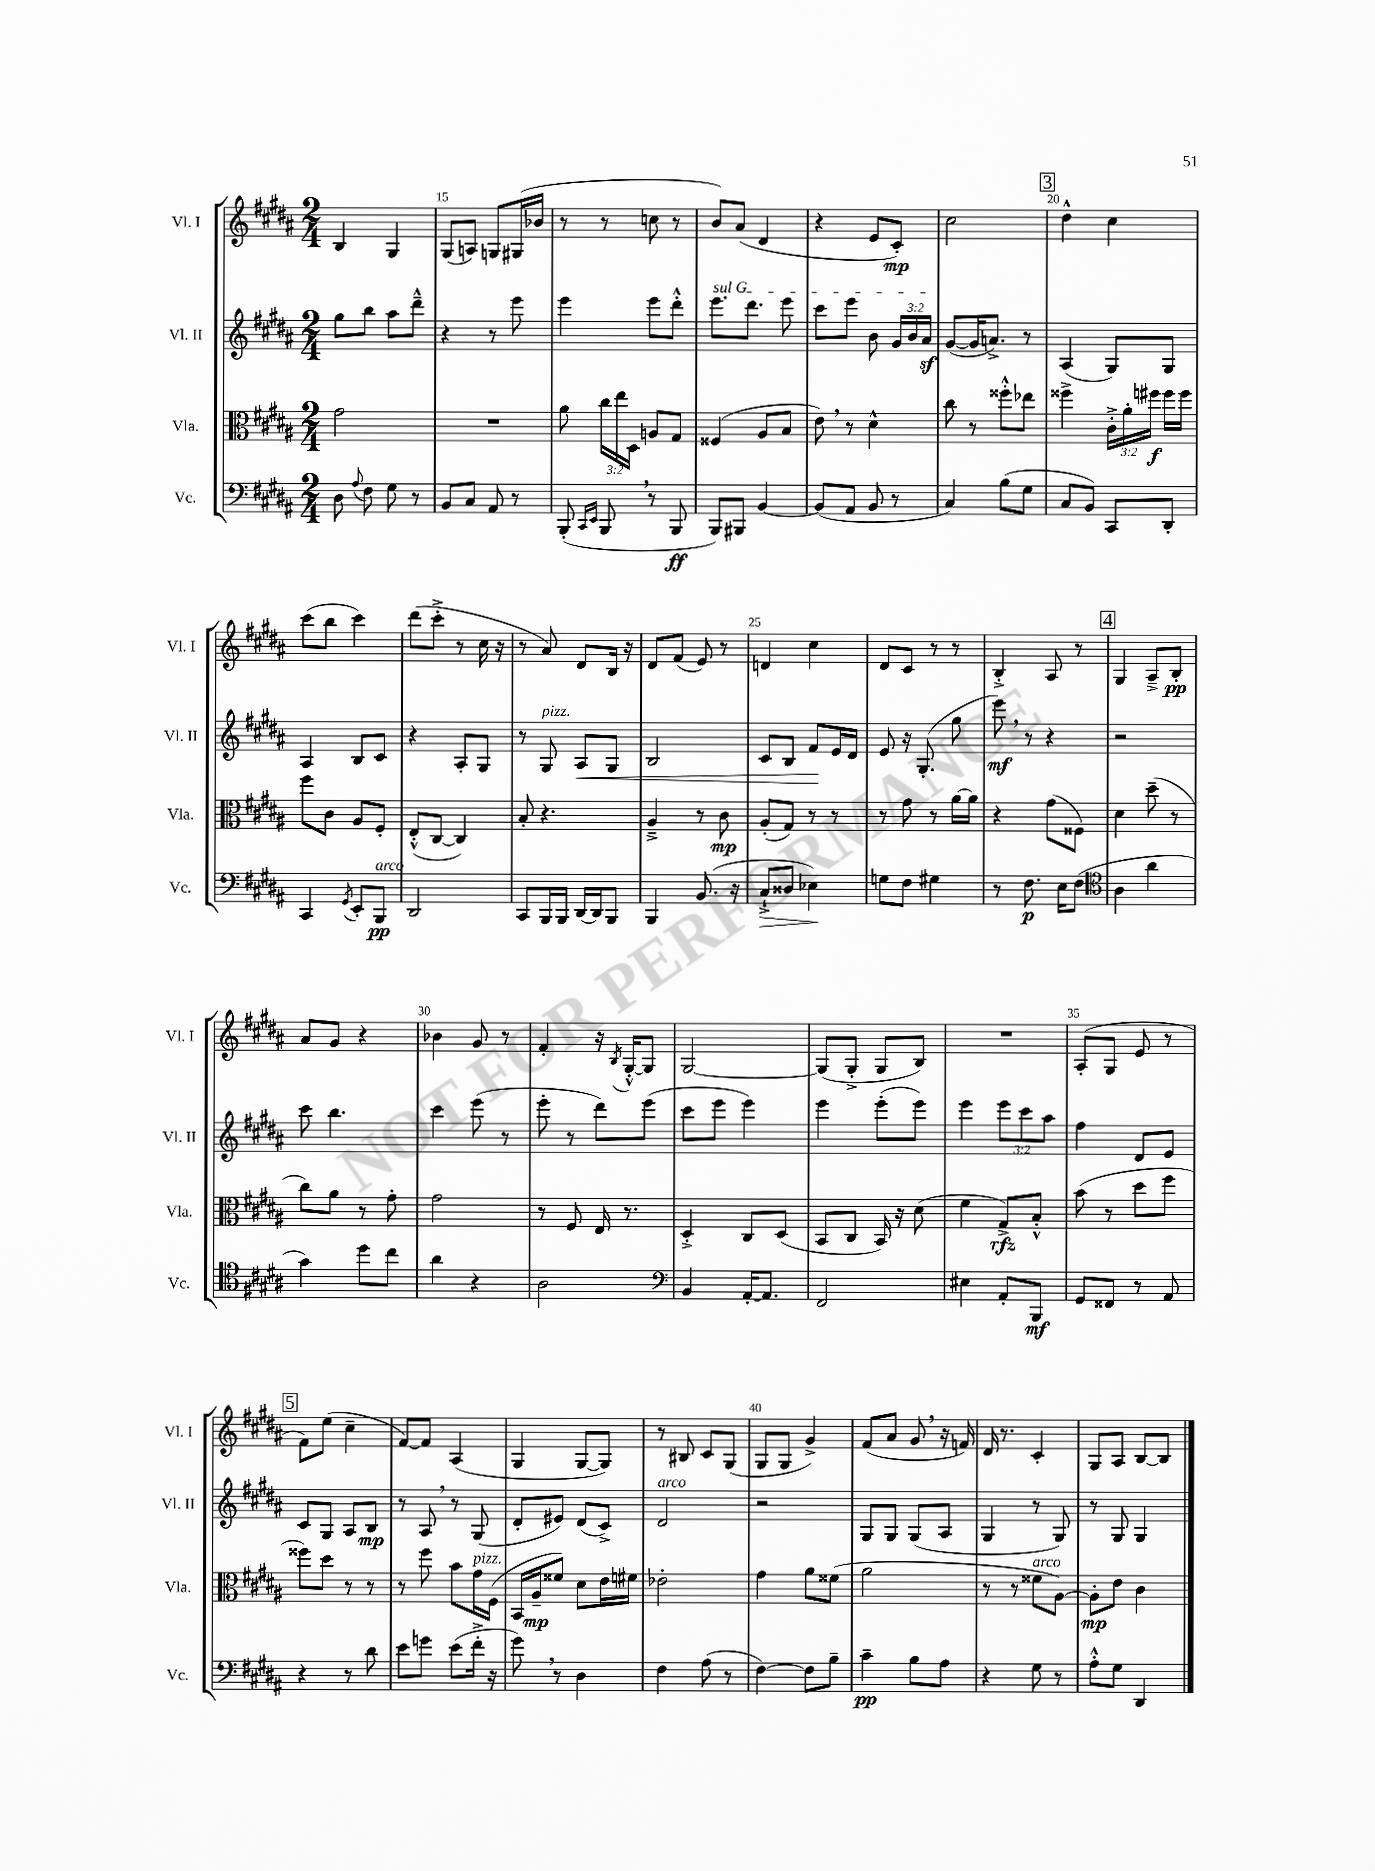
<<
\new StaffGroup <<
\new Staff = "s0" \with { instrumentName = "Vl. I" shortInstrumentName = "Vl. I" } {
    \clef treble \key b \major \numericTimeSignature \time 2/4
    \autoBeamOff b4 gis4 |
    gis8[( a8]) g8[ gis16( bes'16] |
    r8 r8 c''8 r8 |
    b'8[) ais'8]( dis'4 |
    r4 e'8[ cis'8]-.\mp) |
    cis''2 |
    \mark \markup { \box "3" } dis''4-^ cis''4 |
    cis'''8[( b''8] cis'''4) |
    dis'''8[( cis'''8]-.-> r8 cis''16 r16 |
    r8 ais'8) dis'8[ b16] r16 |
    dis'8[ fis'8]( e'8) r8 |
    d'4 cis''4 |
    dis'8[ cis'8] r8 r8 |
    b4-.-> ais8 r8 |
    \mark \markup { \box "4" } gis4 ais8[---> b8]-.\pp |
    ais'8[ gis'8] r4 |
    bes'4 gis'8 r8 |
    fis'4-. r16 \acciaccatura { b8 } gis16[~-.-^ gis8] |
    gis2~ |
    gis8[( gis8]-.-> gis8[ b8]) |
    R2 |
    ais8[-.( gis8] e'8 r8 |
    \mark \markup { \box "5" } fis'8[) e''8]( cis''4-- |
    fis'8[~) fis'8] ais4( |
    gis4 gis8[~ gis8]) |
    r8 bis8 cis'8[ gis8]( |
    gis8[ gis8] gis'4->) |
    fis'8[( ais'8] gis'8 \breathe r16 f'16) |
    dis'16 r8. cis'4-. |
    gis8[ ais8] b8[~ b8] \bar "|." |
}
\new Staff = "s1" \with { instrumentName = "Vl. II" shortInstrumentName = "Vl. II" } {
    \clef treble \key b \major \numericTimeSignature \time 2/4 \override Staff.TupletNumber.text = #tuplet-number::calc-fraction-text
    \autoBeamOff gis''8[ b''8] ais''8[ dis'''8]---^ |
    r4 r8 e'''8 |
    e'''4 e'''8[ dis'''8]-.-^ |
    \once \override TextSpanner.bound-details.left.text = \markup { \italic "sul G" } e'''8.[\startTextSpan dis'''8.] e'''8 |
    cis'''8[ e'''8] b'8 \tuplet 3/2 { gis'16[ b'16 ais'16]\sf\stopTextSpan } |
    gis'8[~( gis'16 a'8.]->) r8 |
    \mark \markup { \box "3" } ais4( gis8[) gis8] |
    ais4 b8[ cis'8] |
    r4 ais8[-. gis8] |
    r8 gis8^\markup { \italic "pizz." } ais8[\< gis8] |
    b2 |
    cis'8[ b8] fis'8[\! e'16 dis'16] |
    e'8 r16 gis8.-.( gis''8 |
    e'''8\mf) \breathe r8 r4 |
    \mark \markup { \box "4" } r2 |
    cis'''8 b''4. |
    cis'''4 e'''8( r8 |
    e'''8-. r8 dis'''8[) e'''8]( |
    cis'''8[ e'''8] e'''4) |
    e'''4 e'''8[-.( e'''8]) |
    e'''4 \tuplet 3/2 { e'''8[ cis'''8 ais''8] } |
    fis''4 dis'8[ e'8] |
    \mark \markup { \box "5" } cis'8[ gis8] ais8[ b8]\mp |
    r8 ais8 \breathe r8 gis8( |
    dis'8[-. eis'8]) dis'8[( cis'8]->) |
    dis'2^\markup { \italic "arco" } |
    r2 |
    gis8[ gis8] gis8[( ais8] |
    gis4 r8 gis8) |
    r8 gis8 gis4 \bar "|." |
}
\new Staff = "s2" \with { instrumentName = "Vla." shortInstrumentName = "Vla." } {
    \clef alto \key b \major \numericTimeSignature \time 2/4 \override Staff.TupletNumber.text = #tuplet-number::calc-fraction-text
    \autoBeamOff gis'2 |
    R2 |
    ais'8 \tuplet 3/2 { cis''16[ e''16 dis16] } a8[ gis8] |
    fisis4( ais8[ b8] |
    e'8) \breathe r8 dis'4-^ |
    cis''8 r8 fisis''8[-.-^ ees''8] |
    \mark \markup { \box "3" } fisis''4-> \tuplet 3/2 { cis'16[-.-> ais'16-. fis''16]\f } fis''16[ fis''16] |
    fis''8[ cis'8] ais8[ fis8]-. |
    e8[-.-^( cis8]~ cis4) |
    b8-. r4. |
    ais4---> r8 cis'8\mp |
    ais8[-.( gis8]) r8 r8 |
    r8 gis'8 r8 ais'16[~ ais'16] |
    r4 gis'8[( fisis8]) |
    \mark \markup { \box "4" } dis'4 dis''8--( r8 |
    cis''8[) ais'8] r8 gis'8-. |
    gis'2 |
    r8 fis8 e16 r8. |
    dis4-.-> cis8[ dis8]( |
    b,8[ cis8] b,16) r16 dis'8( |
    fis'4 gis8[->\rfz) b8]-.-^ |
    b'8( r8 dis''8[ fis''8] |
    \mark \markup { \box "5" } fisis''8[) dis''8] r8 r8 |
    r8 fis''8 b'8[ gis'16^\markup { \italic "pizz." } fis16]( |
    b,16[ ais16--\mp fisis'8]) dis'8[ e'16 fis'16] |
    ees'2-. |
    gis'4 ais'8[ fisis'8]( |
    ais'2 |
    r8 r8 fisis'8[^\markup { \italic "arco" } ais8]~) |
    ais8[-.\mp e'8] cis'4 \bar "|." |
}
\new Staff = "s3" \with { instrumentName = "Vc." shortInstrumentName = "Vc." } {
    \clef bass \key b \major \numericTimeSignature \time 2/4
    \autoBeamOff dis8 \appoggiatura { ais8 } fis8 gis8 r8 |
    b,8[ cis8] ais,8 r8 |
    b,,8-.( \grace { cis,16[ e,16] } b,,8 \breathe r8 b,,8\ff |
    b,,8[) bis,,8] b,4~ |
    b,8[( ais,8] b,8 r8 |
    cis4) b8[( gis8] |
    \mark \markup { \box "3" } cis8[ b,8]) cis,8[ dis,8]-. |
    cis,4 \acciaccatura { gis,8 } e,8[-. b,,8]\pp^\markup { \italic "arco" } |
    dis,2 |
    cis,8[ b,,16 b,,16] dis,16[~ dis,16 b,,8] |
    b,,4 b,8.( r16 |
    cis8[-!->\> disis8] ees4\!) |
    g8[ fis8] gis4 |
    r8 fis8.\p e16[ fis8]( |
    \mark \markup { \box "4" } \clef tenor ais4 ais'4 |
    gis'4) dis''8[ cis''8] |
    ais'4 r4 |
    ais2 |
    \clef bass b,4 ais,16[~-. ais,8.] |
    fis,2 |
    eis4 ais,8[-. b,,8]\mf |
    gis,8[ fisis,8] r8 ais,8 |
    \mark \markup { \box "5" } r4 r8 dis'8 |
    e'8[ g'8] e'8[( fis'16]-.-> r16 |
    gis'8) \breathe r8 dis4 |
    fis4 ais8( r8 |
    fis4~) fis8[ b8]-- |
    cis'4--\pp b8[ ais8] |
    r4 gis8 r8 |
    ais8[-.-^ gis8] dis,4 \bar "|." |
}
>>
>>
\layout { \context { \Score currentBarNumber = #14 \override BarNumber.break-visibility = ##(#f #t #t) barNumberVisibility = #(every-nth-bar-number-visible 5) } }
